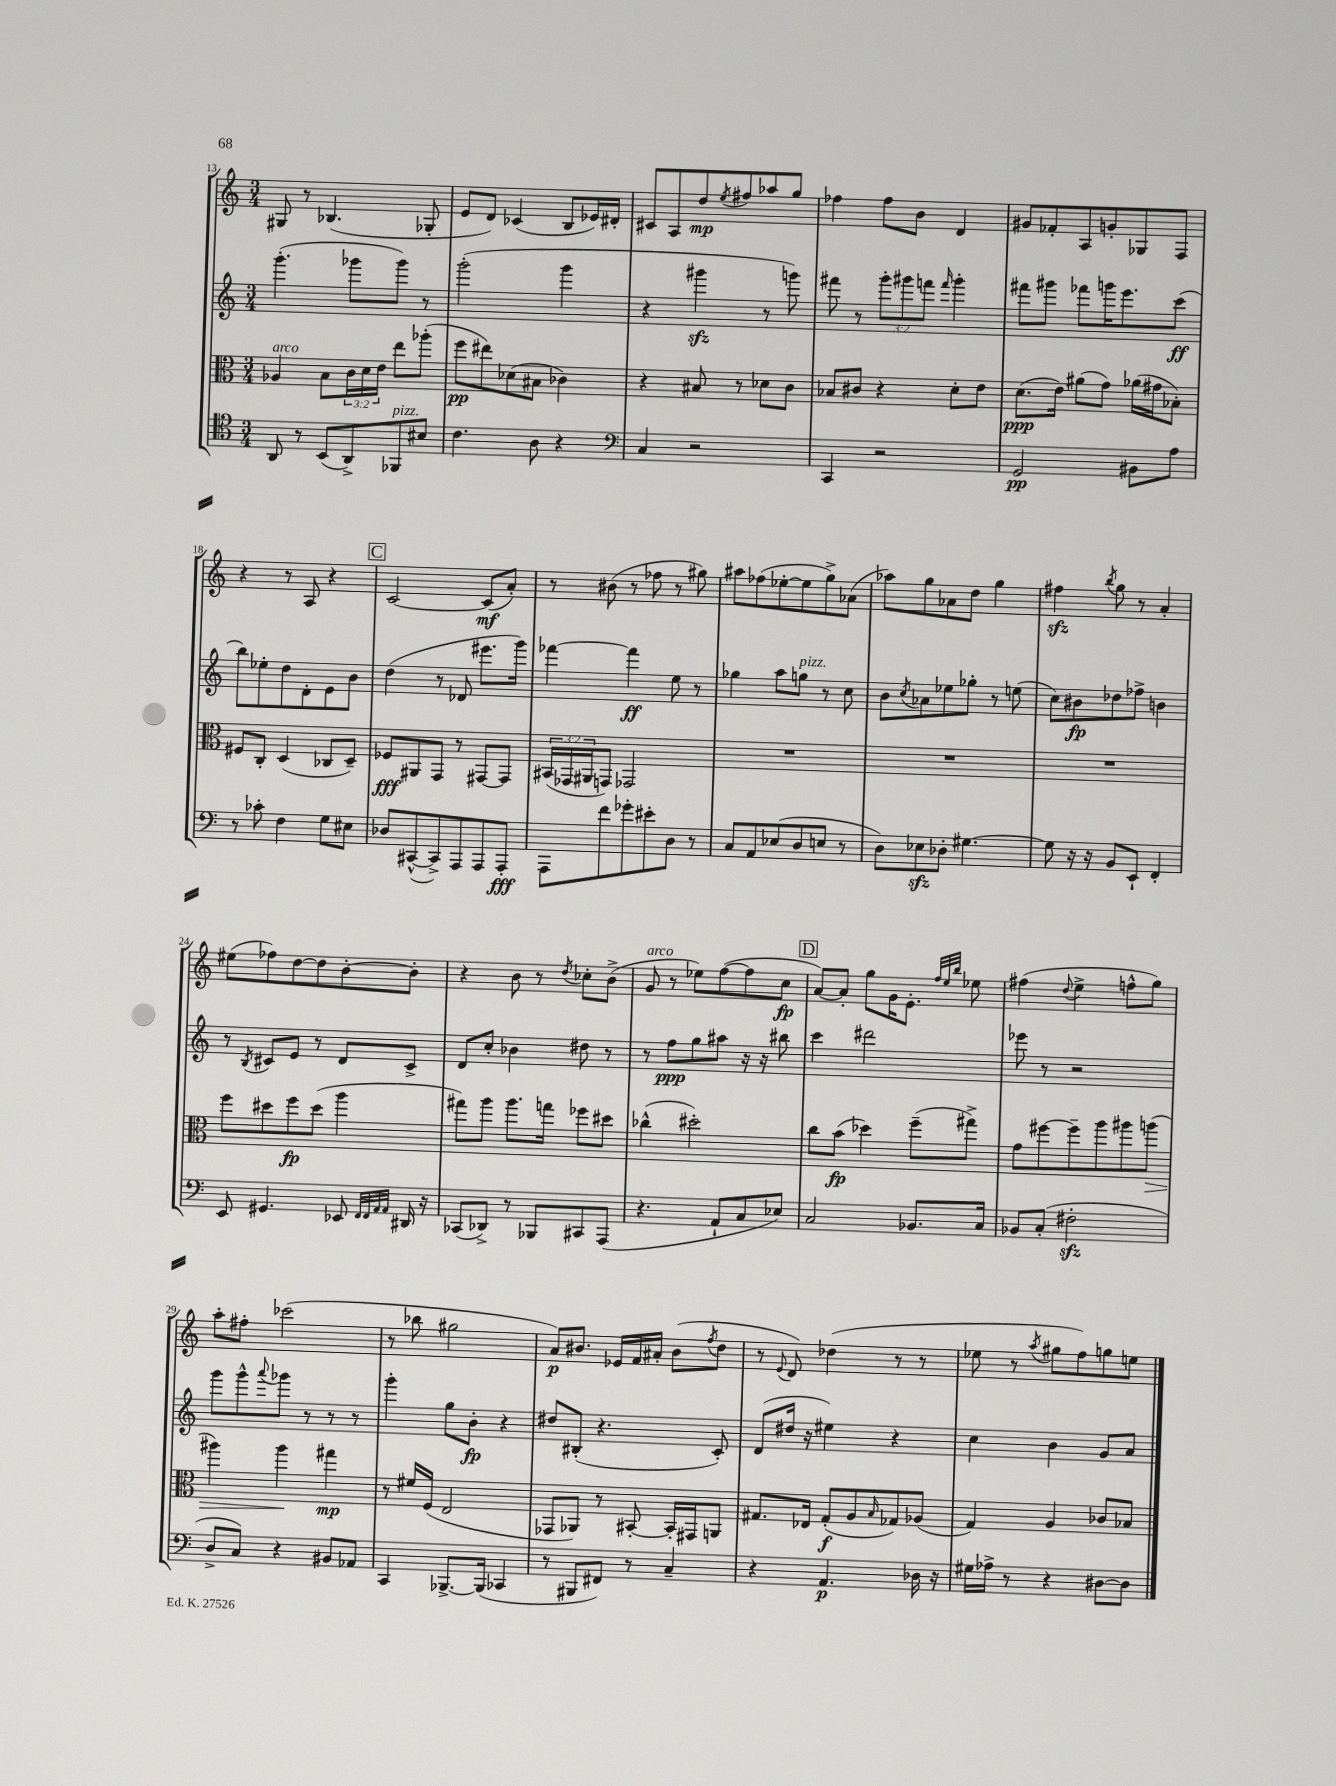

**kern	**dynam	**kern	**dynam	**kern	**dynam	**kern	**dynam
*part4	*part4	*part3	*part3	*part2	*part2	*part1	*part1
*staff4	*staff4	*staff3	*staff3	*staff2	*staff2	*staff1	*staff1
*clefC4	*	*clefC3	*	*clefG2	*	*clefG2	*
*k[]	*	*k[]	*	*k[]	*	*k[]	*
*M3/4	*	*M3/4	*	*M3/4	*	*M3/4	*
=13	=13	=13	=13	=13	=13	=13	=13
!	!	!LO:TX:a:i:t=arco	!	!	!	!	!
8AA/	.	4A-X/	.	(4.ggg'\	.	8G#X/	.
8r	.	.	.	.	.	8r	.
(8BB/L	.	8B\L	.	.	.	(4.B-X/	.
8AA^/)	.	24c\L	.	8ggg-X\L	.	.	.
.	.	24d\	.	.	.	.	.
.	.	24e\JJ	.	.	.	.	.
!LO:TX:a:i:t=pizz.	!	!	!	!	!	!	!
8FF-X/	.	8ee\L	.	8ggg-\J)	.	.	.
8B#X/J	.	(8aa-X'\J	.	8r	.	8G-X'/	.
=14	=14	=14	=14	=14	=14	=14	=14
4.c\	.	8ff\L	pp	(2ggg'\	.	8e/L	.
.	.	8ee#X\)	.	.	.	8d/J)	.
.	.	(8d-X\	.	.	.	(4c-X/	.
8A\	.	8B#X\J	.	.	.	.	.
4r	.	4c-X\)	.	4ggg\	.	8B/L	.
.	.	.	.	.	.	16e-X/L)	.
.	.	.	.	.	.	16d#X'/JJ	.
=15	=15	=15	=15	=15	=15	=15	=15
*clefF4	*	*	*	*	*	*	*
4C/	.	4r	.	4r	.	8c#X/L	.
.	.	.	.	.	.	8A/	.
2r	.	8B#X/	.	4ggg#Xzz\	.	8dd/	mp
.	.	.	.	.	.	8qee/	.
.	.	8r	.	.	.	8ff#X/	.
.	.	8d-X\L	.	8r	.	8aa-X/	.
.	.	8c\J	.	8gggn\)	.	8gg/J	.
=16	=16	=16	=16	=16	=16	=16	=16
4CC/	.	8B-X/L	.	8fff#X\	.	4ff-X\	.
.	.	8c#X/J	.	8r	.	.	.
2r	.	4r	.	12ggg'\L	.	8ff-\L	.
.	.	.	.	12ggg#X\	.	.	.
.	.	.	.	.	.	8b\J	.
.	.	.	.	12fffn\J	.	.	.
.	.	.	.	16qqfff/	.	.	.
.	.	8d'\L	.	4ggg#'\	.	4d/	.
.	.	8e\J	.	.	.	.	.
=17	=17	=17	=17	=17	=17	=17	=17
2GG/	pp	(8.d\L	ppp	8fff#X\L	.	8g#X/L	.
.	.	.	.	8ggg#X\J	.	8f-X'/	.
.	.	16e\Jk)	.	.	.	.	.
.	.	(8a#X\L	.	8fff-X\L	.	8A/	.
.	.	8g\J)	.	16gggn\K	.	8gn'/	.
.	.	.	.	8.eee\	.	.	.
8BB#X\L	.	(16a-X\LL	.	.	.	8G-X/	.
.	.	16g#X\J	.	.	.	.	.
8A\J	.	8B-X'\J)	.	(8ccc\J	ff	8F/J	.
!!LO:LB:g=z
=18	=18	=18	=18	=18	=18	=18	=18
8r	.	8F#X/L	.	8bb\L)	.	4r	.
8c-X'\	.	8C'/J	.	8ee-X'\	.	.	.
4F\	.	(4D/	.	8dd\	.	8r	.
.	.	.	.	8d'\	.	8A/	.
8G\L	.	8C-X/L	.	8e\	.	4r	.
8E#X\J	.	8D~/J)	.	8b\J	.	.	.
!!LO:REH:place=s1:t=C
=19	=19	=19	=19	=19	=19	=19	=19
8D-X/L	.	8F-X/L	fff	(4dd\	.	[2c/	.
([8CC#X^^/	.	8AA#X/	.	.	.	.	.
8CC#^/])	.	8GG/J	.	8r	.	.	.
8AAA/	.	8r	.	8d-X/	.	.	.
8AAA/	.	[8GG#X/L	.	8.eee#X\L	.	(8c/L]	mf
8AAA'/J	fff	8GG#/J]	.	.	.	8a'/J)	.
.	.	.	.	16ggg\Jk)	.	.	.
=20	=20	=20	=20	=20	=20	=20	=20
8AAA\L	.	(24BB#X/LL	.	[4fff-X\	.	8r	.
.	.	24GG-X/	.	.	.	.	.
.	.	24AA#X/J	.	.	.	.	.
8f\	.	8GGn/J)	.	.	.	(8b#X\	.
8g-X'\	.	2GG-X/	.	4fff-\]	ff	8r	.
8e#X'\	.	.	.	.	.	8ff-X\	.
8D\J	.	.	.	8ee\	.	8r	.
8r	.	.	.	8r	.	8gg#X\)	.
=21	=21	=21	=21	=21	=21	=21	=21
8C/L	.	2.r	.	4gg-X\	.	8aa#X\L	.
8AA/	.	.	.	.	.	(8ff-X\	.
(8E-X/	.	.	.	8aa\L	.	[8ee-X'\	.
!	!	!	!	!LO:TX:a:i:t=pizz.	!	!	!
8D/	.	.	.	8ggn\J	.	8ee-\]	.
8En/J	.	.	.	8r	.	8gg^\)	.
8r	.	.	.	8cc\	.	(8a-X\J	.
=22	=22	=22	=22	=22	=22	=22	=22
8D\L)	.	2.r	.	8b\L	.	8aa-X\L)	.
.	.	.	.	8qcc/	.	.	.
8E-Xzz\	.	.	.	8a-X\	.	8gg\	.
8D-X'\J	.	.	.	8ee-X\	.	8a-X\	.
[4.G#X\	.	.	.	8gg-X'\J	.	8dd\J	.
.	.	.	.	8r	.	4gg\	.
.	.	.	.	(8een\	.	.	.
=23	=23	=23	=23	=23	=23	=23	=23
8G#\]	.	2.r	.	8cc\L)	.	4ff#Xzz\	.
16r	.	.	.	8b#X\	fp	.	.
16r	.	.	.	.	.	.	.
.	.	.	.	.	.	8qbb/	.
8BB/L	.	.	.	8dd-X\	.	8gg\	.
8EE`/J	.	.	.	8ff-X^\J	.	8r	.
4FF'/	.	.	.	4bn\	.	4a'/	.
!!LO:LB:g=z
=24	=24	=24	=24	=24	=24	=24	=24
8EE/	.	8ff\L	.	8r	.	(8ee#X\L	.
.	.	.	.	8qB/	.	.	.
4.GG#X/	.	8dd#X\	.	8c#X/L	.	8ff-X\)	.
.	.	8ff\	fp	8e/J	.	[8dd\	.
.	.	(8dd#\J	.	8r	.	8dd\]	.
8EE-X/	.	4aa\	.	8d/L	.	[8b'\	.
32qqFF/LLL	.	.	.	.	.	.	.
32qqFF/	.	.	.	.	.	.	.
32qqAA/	.	.	.	.	.	.	.
32qqAA/JJJ	.	.	.	.	.	.	.
16DD#X/	.	.	.	8c#^/J	.	8b'\J]	.
16r	.	.	.	.	.	.	.
=25	=25	=25	=25	=25	=25	=25	=25
(8CC-X/L	.	8gg#X\L)	.	8d/L	.	4r	.
8DD-X^/J)	.	8aa\J	.	8cc'/J	.	.	.
8r	.	8.aa\L	.	4b-X\	.	8b\	.
8BBB-X/L	.	.	.	.	.	8r	.
.	.	16ggn\Jk	.	.	.	.	.
.	.	.	.	.	.	8qdd/	.
8CC#X/	.	8ff-X\L	.	8dd#X\	.	8cc-X'\L	.
(8AAA/J	.	8dd#X\J	.	8r	.	(8b^\J	.
=26	=26	=26	=26	=26	=26	=26	=26
!	!	!	!	!	!	!LO:TX:a:i:t=arco	!
4.r	.	(4cc-X^^\	.	8r	.	8g/	.
.	.	.	.	8ff\L	ppp	8r	.
.	.	2dd#X'\)	.	8gg\	.	8ee-X\L)	.
8AA`/L	.	.	.	8aa#X\J	.	([8ff\	.
8C/	.	.	.	16r	.	8ff\]	.
.	.	.	.	16r	.	.	.
8E-X/J)	.	.	.	8bb#X\	.	8cc\J	fp
!!LO:REH:place=s1:t=D
=27	=27	=27	=27	=27	=27	=27	=27
2C/	.	8cc\L	.	4ccc\	.	[8a/L)	.
.	.	(8b\J	fp	.	.	8a'/J]	.
.	.	4dd-X\)	.	2ddd#X\	.	8gg\L	.
.	.	.	.	.	.	16g\K	.
.	.	.	.	.	.	8.e'\J	.
8.BB-X/L	.	(8ff~\L	.	.	.	.	.
.	.	.	.	.	.	32qqff/LLL	.
.	.	.	.	.	.	32qqee/	.
.	.	.	.	.	.	32qqbb/JJJ	.
.	.	8gg#X^\J)	.	.	.	8ee-X\	.
16C/Jk	.	.	.	.	.	.	.
=28	=28	=28	=28	=28	=28	=28	=28
8BB-X/L	.	8g\L	.	8eee-X\	.	(4ff#X\	.
(8C'/J	.	[8ff#X\	.	8r	.	.	.
.	.	.	.	.	.	8qqdd/	.
2F#Xzz'\	.	8ff#~\]	.	2r	.	4ee^\	.
.	.	8aa\	.	.	.	.	.
.	.	8aa#X\	.	.	.	8ffn^^\L	.
!	!	!	!LO:HP:b	!	!	!	!
.	.	(8aan\J	>	.	.	8gg\J)	.
!!LO:LB:g=z
=29	=29	=29	=29	=29	=29	=29	=29
8D^/L	.	4aa#X\)	.	8ggg\L	.	8aa'\L	.
8C/J)	.	.	.	8ggg^^\	.	8ff#X'\J	.
.	.	.	.	8qqaaa/	.	.	.
4r	.	4aa#\	.	8ggg-X\J	.	(2ccc-X\	.
.	.	.	.	8r	.	.	.
8BB#X/L	.	4gg#X\	] mp	8r	.	.	.
8AA-X/J	.	.	.	8r	.	.	.
=30	=30	=30	=30	=30	=30	=30	=30
4CC/	.	8r	.	4ggg'\	.	8r	.
.	.	16f#X/LL	.	.	.	8bb-X\	.
.	.	(16F/JJ	.	.	.	.	.
[8.BBB-X^/L	.	2E/	.	8gg\L	.	2gg#X\	.
.	.	.	.	8b'\J	fp	.	.
(16BBB-/Jk]	.	.	.	.	.	.	.
4CC-X/	.	.	.	4r	.	.	.
=31	=31	=31	=31	=31	=31	=31	=31
8r	.	8GG-X/L	.	8dd#X/L	.	8a/L)	p
8BBB#X/L	.	8AA-X/J)	.	(8B#X'/J	.	8.b#X/J	.
8FF#X/J)	.	8r	.	4.r	.	.	.
.	.	.	.	.	.	16e-X/LL	.
8r	.	[8BB#X'/	.	.	.	16f/	.
.	.	.	.	.	.	16a#X'/JJ	.
4C~/	.	16BB#'/LL]	.	.	.	(8b#\L	.
.	.	16GG#X/J	.	.	.	.	.
.	.	.	.	.	.	8qff/	.
.	.	8AAn/J	.	8c'/)	.	8dd\J	.
=32	=32	=32	=32	=32	=32	=32	=32
4r	.	8.G#X/L	.	(8d/L	.	8r	.
.	.	.	.	.	.	8qqe/	.
.	.	.	.	16dd#X/Jk	.	8d/)	.
.	.	16E-X/Jk	.	16r	.	.	.
4.AA/	p	(8G#'/L	f	4ee#X\)	.	(4dd-X\	.
.	.	8A/	.	.	.	.	.
.	.	16qqB/	.	.	.	.	.
.	.	8G-X/)	.	4r	.	8r	.
16D-X\	.	(8A-X/J	.	.	.	8r	.
16r	.	.	.	.	.	.	.
=33	=33	=33	=33	=33	=33	=33	=33
16G#X\LL	.	4G/)	.	4cc\	.	8ee-X\	.
16A-X^\JJ	.	.	.	.	.	.	.
8r	.	.	.	.	.	8r	.
.	.	.	.	.	.	8qaa/	.
4r	.	4A/	.	4b\	.	8gg#X\L	.
.	.	.	.	.	.	8ff\)	.
[8D#X\L	.	8c-X/L	.	8g/L	.	8ggn\	.
8D#\J]	.	8B-X/J	.	8a/J	.	8een\J	.
==	==	==	==	==	==	==	==
*-	*-	*-	*-	*-	*-	*-	*-
